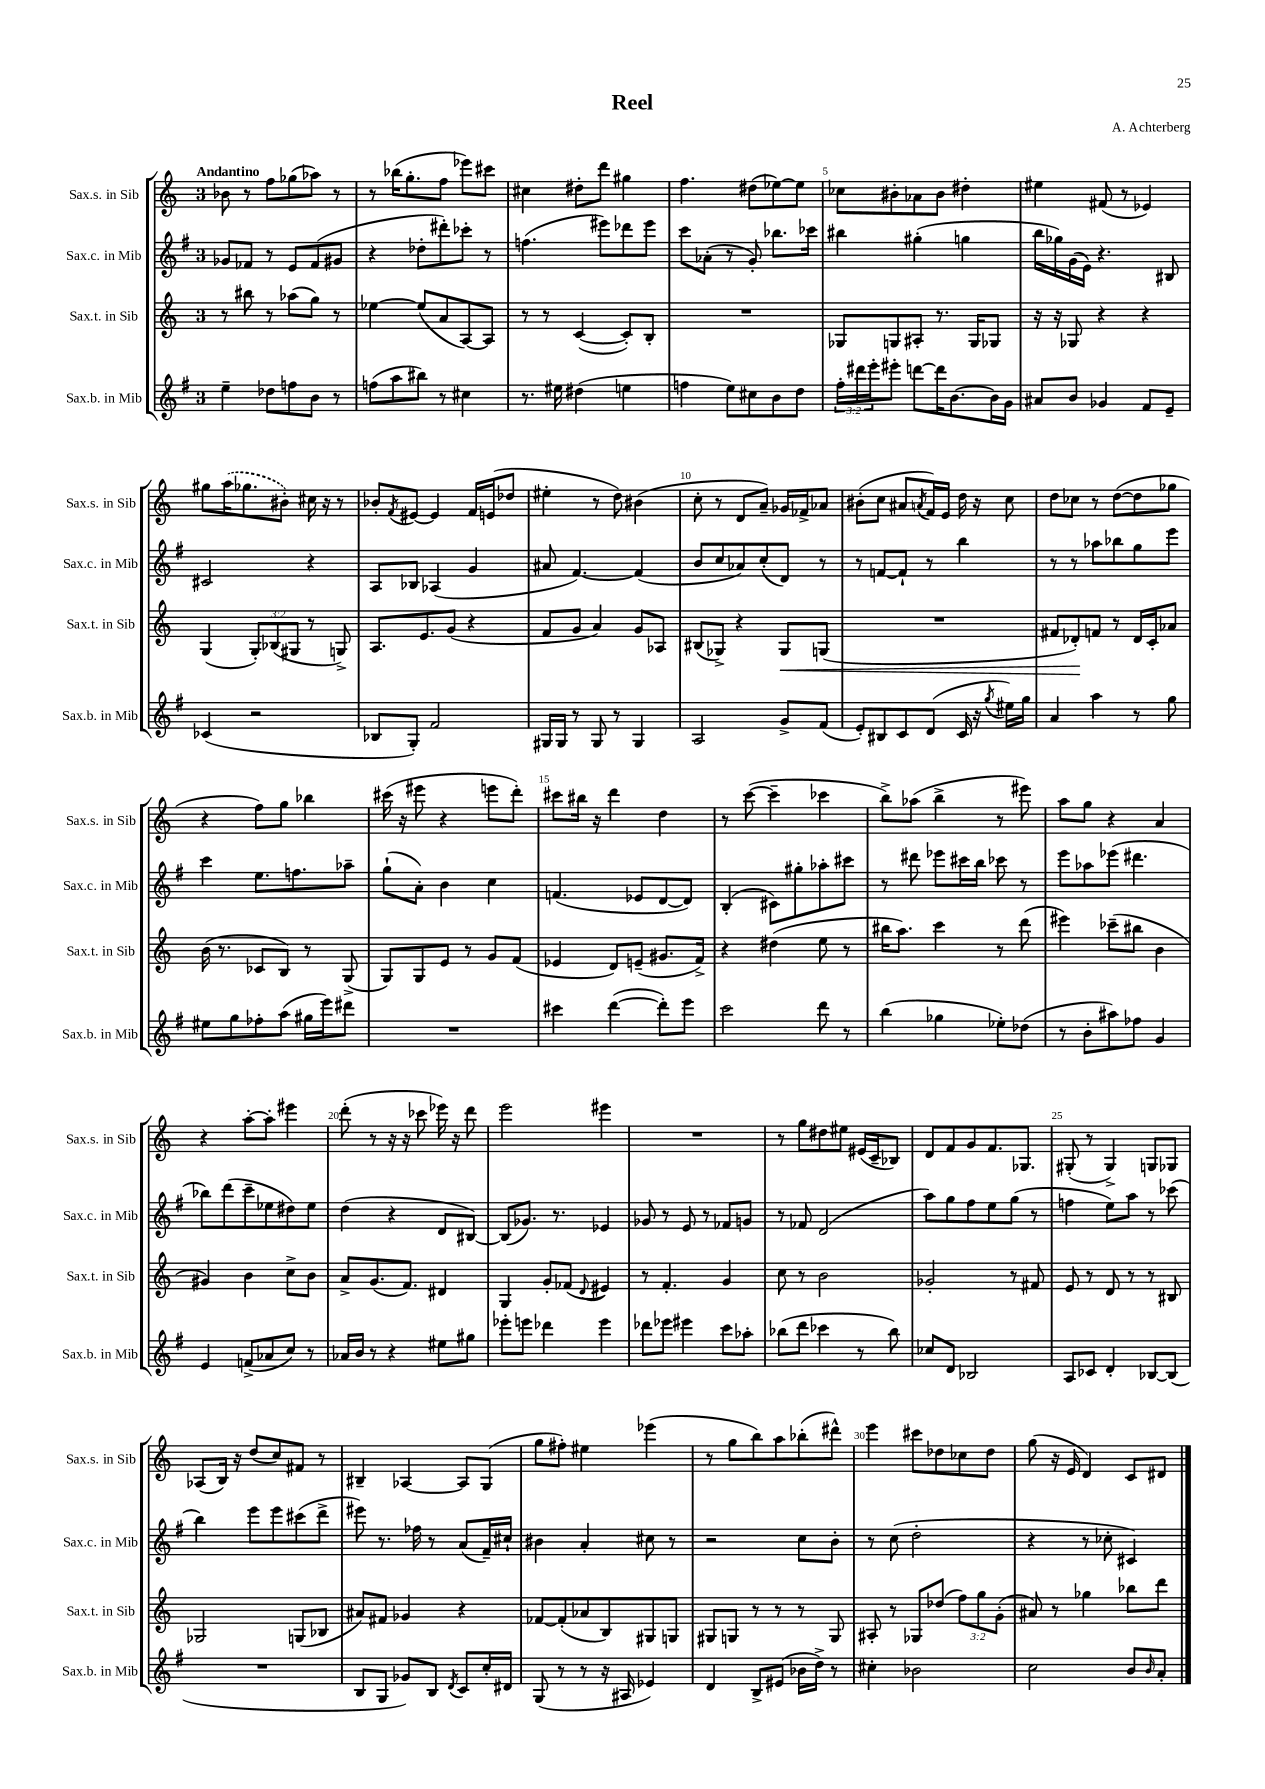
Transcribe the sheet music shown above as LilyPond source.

\header { title = "Reel" composer = "A. Achterberg" }
<<
\new StaffGroup <<
\new Staff = "s0" \with { instrumentName = "Sax.s. in Sib" shortInstrumentName = "Sax.s. in Sib" } {
    \clef treble \key c \major \once \override Staff.TimeSignature.style = #'single-digit \time 3/4 \tempo "Andantino"
    bes'8 r8 f''8 ges''8( aes''8) r8 |
    r8 bes''16( g''8.-. f''8 ees'''8) cis'''8 |
    cis''4 dis''8-. d'''8 gis''4 |
    f''4. dis''8( ees''8~) ees''8 |
    ces''8 bis'8-. aes'8 bis'8 dis''4-. |
    eis''4 fis'8( r8 ees'4) |
    gis''8 \once \slurDashed a''16( ges''8. bis'8-.) cis''16 r16 r8 |
    bes'8-. \acciaccatura { f'8 } eis'8~ eis'4 f'16 e'16( des''8 |
    eis''4-. r8 d''8) bis'4( |
    c''8-. r8 d'8 a'8--) ges'16 fes'16-> aes'8 |
    bis'8-.( c''8 ais'8 \acciaccatura { a'8 } f'16) e'16 d''16 r16 c''8 |
    d''8 ces''8 r8 d''8~( d''8 ges''8 |
    r4 f''8) g''8 bes''4 |
    cis'''16( r16 eis'''8 r4 e'''8 d'''8-.) |
    cis'''8 bis''16 r16 d'''4 d''4 |
    r8 c'''8~( c'''4-- ces'''4 |
    b''8->) aes''8( b''4-> r8 eis'''8) |
    a''8 g''8 r4 a'4 |
    r4 a''8~-. a''8-. eis'''4 |
    d'''8-.( r8 r16 r16 ces'''8 ees'''16) r16 d'''8 |
    e'''2 eis'''4 |
    R2. |
    r8 g''8 dis''8 eis''8 eis'16( c'16-- bes8) |
    d'8 f'8 g'8 f'8. ges8. |
    gis8-.( r8 gis4->) g8 ges8 |
    aes8( b16) r16 d''8( c''8) fis'8 r8 |
    bis4-- aes4~ aes8 g8( |
    g''8 fis''8-.) eis''4 ees'''4( |
    r8 g''8 b''8) a''8 bes''8-.( dis'''8-^) |
    e'''4 cis'''8 des''8 ces''8 des''8 |
    g''8( r16 e'16 d'4) c'8 dis'8 \bar "|." |
}
\new Staff = "s1" \with { instrumentName = "Sax.c. in Mib" shortInstrumentName = "Sax.c. in Mib" } {
    \clef treble \key g \major \once \override Staff.TimeSignature.style = #'single-digit \time 3/4
    ges'8 fes'8 r8 e'8 fes'8( gis'8 |
    r4 des''8-. dis'''8-.) ces'''8-. r8 |
    f''4.( eis'''8) des'''8 eis'''8 |
    c'''8 aes'8-.( r8 g'8-.) bes''8. ces'''16 |
    bis''4 gis''4-.( g''4 |
    b''16 ges''16) g'16( e'16) r4. bis8 |
    cis'2 r4 |
    a8 bes8 aes4( g'4 |
    ais'8 fis'4.~) fis'4( |
    b'8 c''8 aes'8) c''8-.( d'8) r8 |
    r8 f'8~ f'8-! r8 b''4 |
    r8 r8 aes''8 bes''8 g''8 e'''8 |
    c'''4 e''8. f''8. aes''8-- |
    g''8-!( a'8-.) b'4 c''4 |
    f'4.( ees'8 d'8~ d'8) |
    b4-.( cis'8) gis''8-. aes''8-. cis'''8 |
    r8 dis'''8 ees'''8 cis'''16 b''16 ces'''8 r8 |
    e'''8 aes''8 ees'''8( dis'''4. |
    bes''8) d'''8( c'''8-- ees''8 dis''8) ees''8 |
    d''4( r4 d'8 bis8~) |
    bis8( ges'8.) r8. ees'4 |
    ges'8 r8 e'8 r8 fes'8 g'8 |
    r8 fes'8 d'2( |
    a''8) g''8 fis''8 e''8 g''8( r8 |
    f''4 e''8) a''8 r8 ces'''8( |
    b''4) e'''8 e'''8 cis'''8( d'''8-> |
    eis'''8) r8. fes''16 r8 a'8( fis'16--) cis''16-! |
    bis'4 a'4-. cis''8 r8 |
    r2 c''8 b'8-. |
    r8 c''8( d''2-. |
    r4 r8 ces''8-. cis'4) \bar "|." |
}
\new Staff = "s2" \with { instrumentName = "Sax.t. in Sib" shortInstrumentName = "Sax.t. in Sib" } {
    \clef treble \key c \major \once \override Staff.TimeSignature.style = #'single-digit \time 3/4 \override Staff.TupletNumber.text = #tuplet-number::calc-fraction-text
    r8 bis''8 r8 aes''8( g''8) r8 |
    ees''4~ ees''8( a'8 a8~) a8 |
    r8 r8 c'4~( c'8-.) b8-. |
    R2. |
    ges8 g8 ais8-. r8. g16 ges8 |
    r16 r16 ges8 r4 r4 |
    g4( \tuplet 3/2 { g8-.) bes8( gis8 } r8 g8->) |
    a8. e'8. g'8( r4 |
    f'8 g'8 a'4) g'8 aes8 |
    bis8( ges8->) r4 ges8\< g8( |
    R2. |
    fis'8 des'8-.\!) f'8 r8 des'16 c'16-. aes'8 |
    b'16( r8. ces'8 b8) r8 g8->( |
    g8) g8 e'8 r8 g'8 f'8( |
    ees'4 d'8) e'8--( gis'8. f'16->) |
    r4 dis''4( e''8 r8 |
    bis''16 a''8.) c'''4 r8 d'''8( |
    eis'''4) ces'''8--( bis''8 b'4 |
    gis'4) b'4 c''8-> b'8 |
    a'8-> g'8.( f'8.) dis'4 |
    g4 g'8-. fes'8( \appoggiatura { d'8 } eis'4) |
    r8 f'4.-. g'4 |
    c''8 r8 b'2 |
    ges'2-. r8 fis'8 |
    e'8 r8 d'8 r8 r8 bis8 |
    ges2 g8( bes8 |
    ais'8) fis'8 ges'4 r4 |
    fes'8~ fes'8-.( aes'8 b8) gis8 g8 |
    gis8 g8 r8 r8 r8 g8 |
    ais8-. r8 ges8 des''8( \tuplet 3/2 { f''8) g''8 g'8-.( } |
    ais'8) r8 ges''4 bes''8 d'''8 \bar "|." |
}
\new Staff = "s3" \with { instrumentName = "Sax.b. in Mib" shortInstrumentName = "Sax.b. in Mib" } {
    \clef treble \key g \major \once \override Staff.TimeSignature.style = #'single-digit \time 3/4 \override Staff.TupletNumber.text = #tuplet-number::calc-fraction-text
    e''4-- des''8 f''8 b'8 r8 |
    f''8( a''8 bis''8) r8 cis''4 |
    r8. eis''16 dis''4( e''4 |
    f''4 e''8) cis''8 b'8 d''8 |
    \tuplet 3/2 { fis''16-. dis'''16 e'''16-. } eis'''8-. d'''8~ d'''16 b'8.~ b'16 g'16 |
    ais'8 b'8 ges'4 fis'8 e'8-- |
    ces'4( r2 |
    bes8 g8-.) fis'2 |
    gis16 gis16 r8 gis8 r8 gis4 |
    a2 g'8-> fis'8( |
    e'8-.) bis8 c'8 d'8( c'16 r16 \acciaccatura { g''8 } eis''16) g''16 |
    a'4 a''4 r8 g''8 |
    eis''8 g''8 fes''8-. a''8( gis''16 e'''16) dis'''8 |
    R2. |
    cis'''4 d'''4~( d'''8-.) e'''8 |
    c'''2 d'''8 r8 |
    b''4( ges''4 ees''8-.) des''8( |
    r8 b'8-. ais''8) fes''8 g'4 |
    e'4 f'8->( aes'8 c''8) r8 |
    aes'16 b'16 r8 r4 eis''8 gis''8 |
    ees'''8-. e'''8 des'''4 e'''4 |
    des'''8 ees'''8 eis'''4 c'''8 aes''8-. |
    bes''8( d'''8 ces'''4 r8 bes''8) |
    ces''8 d'8 bes2 |
    a8 ces'8 d'4-. bes8~ bes8( |
    R2. |
    b8 g8 ges'8) b8 \acciaccatura { d'8 } c'8 c''16-. dis'16 |
    g8( r8 r8 r16 ais16 ees'4) |
    d'4 b8-> eis'8( bes'16 d''16->) r8 |
    cis''4-. bes'2 |
    c''2 b'8 \grace { b'16 } a'8-. \bar "|." |
}
>>
>>
\layout { \context { \Score \override BarNumber.break-visibility = ##(#f #t #t) barNumberVisibility = #(every-nth-bar-number-visible 5) } }
